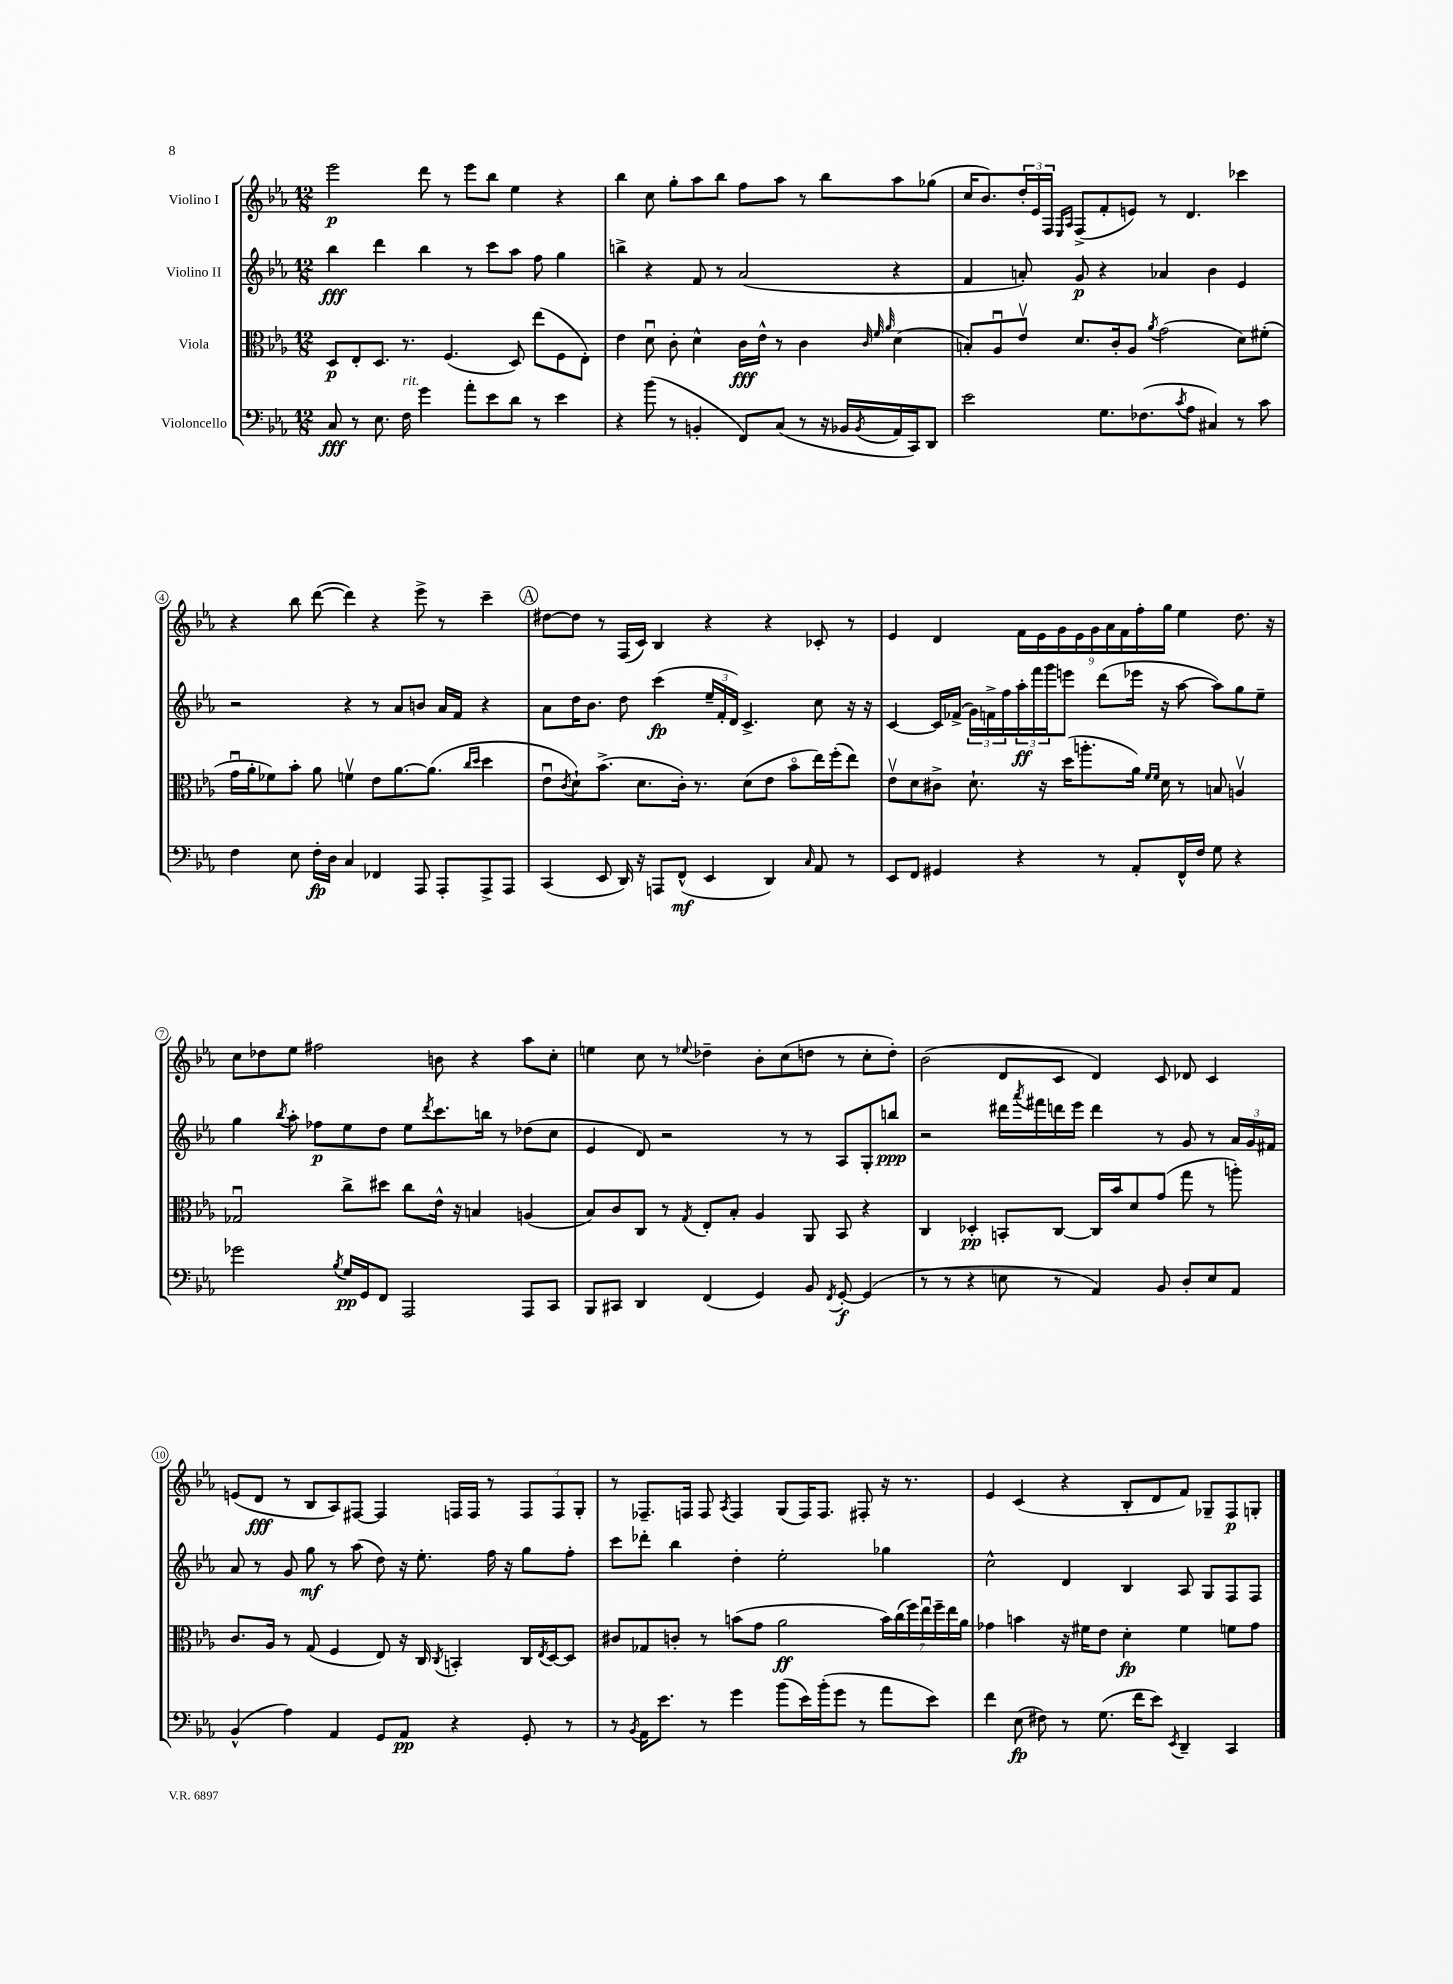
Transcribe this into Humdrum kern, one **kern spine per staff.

**kern	**kern	**kern	**kern
*staff4	*staff3	*staff2	*staff1
*clefF4	*clefC3	*clefG2	*clefG2
*k[b-e-a-]	*k[b-e-a-]	*k[b-e-a-]	*k[b-e-a-]
*M12/8	*M12/8	*M12/8	*M12/8
8C/	8D/L	4bb-\	2eee-\
8r	8E-'/	.	.
8.E-\	8.D/J	4ddd\	.
16F\	8.r	.	.
4g\	.	4bb-\	8ddd\
.	(4.F/	.	8r
8a-'\L	.	8r	8eee-\L
8e-\	.	8ccc\L	8bb-\J
8d\J	8D/)	8aa-\J	4ee-\
8r	(8ee-\L	8ff\	.
4e-\	8F\	4gg\	4r
.	8E-'\J)	.	.
=	=	=	=
4r	4e-\	4bb^\	4bb-\
(8b-\	8du\	4r	8cc\
8r	8c'\	.	8gg'\L
4BB'/	4d^^\	8f/	8aa-\
.	.	8r	8bb-\J
8FF/L)	16c\LL	(2a-/	8ff\L
.	16e-^^\JJ	.	.
(8C/J	8r	.	8aa-\J
8r	4c\	.	8r
16r	.	.	8bb-\L
16BB-/LL	.	.	.
.	32qqc/	.	.
.	32qqf/	.	.
8qBB-/	32qqa-/	.	.
16AA-/	(4d\	4r	8aa-\
16CC/J)	.	.	.
8DD/J	.	.	(8gg-\J
=	=	=	=
2e-\	8B'/L)	4f/	16cc/LK
.	.	.	8.b-/)
.	8A-u/	.	.
.	8e-v/J	8a'/)	24dd'/L
.	.	.	24e-/
.	.	.	24F/JJ
.	.	.	16qqE-/LL
.	.	.	16qqA-/JJ
.	8.d/L	8g/	(8F^/L
8.G\L	.	4r	8f'/
.	16c'/k	.	.
.	8A-/J	.	8e/J)
(8.F-\	.	.	.
.	8qa-/	.	.
.	(2g\	4a-/	8r
8qc/	.	.	.
8A-\J	.	.	4.d/
4C#/)	.	4b-\	.
8r	8d\L)	4e-/	4ccc-\
8c\	(8f#'\J	.	.
=	=	=	=
4F\	16gu\LL	2r	4r
.	16a-'\J	.	.
.	8f-\)	.	.
8E-\	8b-'\J	.	8bb-\
16F'\LL	8a-\	.	([8ddd\
16D\JJ	.	.	.
4C/	4fv\	4r	4ddd\])
4FF-/	8e-\L	8r	4r
.	[8.a-\	8a-/L	.
8AAA-/	.	8b/J	8eee-^\
.	(8.a-\]J	.	.
8AAA-'/L	.	16a-/LL	8r
.	.	16f/JJ	.
.	16qqcc/LL	.	.
.	16qqdd/JJ	.	.
8AAA-^/	4dd\	4r	4ccc~\
8AAA-/J	.	.	.
=	=	=	=
(4CC/	8e-u\L	8a-\L	[8dd#\L
.	8qc/	.	.
.	8d`\)	16dd\K	8dd#\]J
.	.	8.b-\J	.
8EE-/	(8.b-^\J	.	8r
16DD/)	.	8dd\	(16F/LL
16r	8.d\L	.	16c/JJ)
8AAA/L	.	(4ccc\	4B-/
(8FF^^/J	16c'\Jk)	.	.
.	8.r	.	.
4EE-/	.	24ee-~/LL	4r
.	.	24f'/	.
.	.	24d/JJ)	.
.	(8d\L	4.c^/	.
4DD/)	8e-\J	.	4r
.	8b-o\L	.	.
16qqC/	.	.	.
8AA-/	16ee-\L)	8cc\	8c-'/
.	(16ff'\J	.	.
8r	8ee-\J)	16r	8r
.	.	16r	.
=	=	=	=
8EE-/L	8e-v\L	[4c/	4e-/
8FF/J	8d\	.	.
4GG#/	8c#^\J	16c/]LL	4d/
.	.	(16f-^/JJ	.
.	8.d`\	24g\LL)	.
.	.	24f^\	.
.	.	24ff\	.
4r	.	24aa-'\	18f\LL
.	.	24fff\	.
.	.	.	18e-\
.	16r	.	.
.	.	24ggg\J	.
.	.	.	18g\
.	(16dd\LK	8eee\J	.
.	.	.	18e-\
.	8.aa'\	.	.
.	.	.	18g\
8r	.	(8ddd\L	.
.	.	.	18a-\
.	.	.	18f\
8AA-'/L	16a-\Jk)	16eee-\Jk	.
.	.	.	18ff'\
.	16qqf/LL	.	.
.	16qqf/JJ	.	.
.	16d\	16r	.
.	.	.	18gg\JJ
16FF^^/L	8r	[8aa-\	4ee-\
16F/JJ	.	.	.
8G\	8B/	8aa-\]L)	.
4r	4Av/	8gg\	8.dd\
.	.	8ee-~\J	.
.	.	.	16r
=	=	=	=
2g-\	2G-u/	4gg\	8cc\L
.	.	.	8dd-\
.	.	8qbb-/	.
.	.	8aa-'\	8ee-\J
.	.	8ff-\L	2ff#\
8qB-/	.	.	.
16G/LL	8cc^\L	8ee-\	.
16GG/J	.	.	.
8FF/J	8dd#\J	8dd\J	.
2AAA-/	8cc\L	8ee-\L	.
.	.	8qddd/	.
.	16e-^^\Jk	8.ccc\	8b\
.	16r	.	.
.	4B/	.	4r
.	.	16bb\Jk	.
.	.	8r	.
8AAA-/L	(4A/	(8dd-\L	8aa-\L
8CC/J	.	8cc\J	8cc'\J
=	=	=	=
8BBB-/L	8B-/L)	4e-/	4ee\
8CC#/J	8c/	.	.
4DD/	8C/J	8d/)	8cc\
.	8r	2r	8r
.	8qG/	.	8qqee-/
(4FF/	8E-'/L	.	4dd-~\
.	8B-'/J	.	.
4GG/)	4A-/	.	8b-'\L
.	.	8r	(8cc\
8BB-/	8AA-/	8r	8dd\J
8qFF/	.	.	.
[8GG'/	8BB-/	8A-/L	8r
(4GG/]	4r	8G'/	8cc'\L
.	.	8bb/J	8dd'\J)
=	=	=	=
8r	4C/	2r	(2b-\
8r	.	.	.
4r	4D-'/	.	.
8E\	8BB'/L	16ddd#\LL	8d/L
.	.	8qaaa-/	.
.	.	16fff#\	.
8r	[8C/J	16ddd\	8c/J
.	.	16eee-\JJ	.
4AA-/)	16C/]LL	4ddd\	4d/)
.	16b-/J	.	.
.	8d/	.	.
8BB-/	(8g/J	8r	8c/
8D'/L	8gg\	8g/	8d-/
8E/	8r	8r	4c/
8AA-/J	8aa'\)	24a-/LL	.
.	.	24g/	.
.	.	24f#/JJ	.
=	=	=	=
(4BB-^^/	8.c/L	8a-/	(8e/L
.	.	8r	8d/J
.	16A-/Jk	.	.
4A-\)	8r	8g/	8r
.	(8G/	8gg\	8B-/L
4AA-/	4F/	8r	8A-/)
.	.	(8aa-\	[8F#/J
8GG/L	8E-/)	8dd\)	4F#/]
8AA-/J	16r	16r	.
.	16C/	8.ee-'\	.
.	8qC/	.	.
4r	4BB'/	.	16F/LL
.	.	.	16F/JJ
.	.	16ff\	8r
.	.	16r	.
8GG'/	16C/LL	8gg\L	12F/L
.	8qE-/	.	.
.	[16D/J	.	.
.	.	.	12F/
8r	8D/]J	8ff'\J	.
.	.	.	12G'/J
=	=	=	=
8r	8c#/L	8ccc\L	8r
8qBB-/	.	.	.
16AA-\LK	8G-/	8ddd-'\J	8.F-~/L
8.e-\J	.	.	.
.	8c'/J	4bb-\	.
.	.	.	16F/Jk
8r	8r	.	8F/
.	.	.	8qA-/
4g\	(8b\L	4dd'\	4F/
.	8g\J	.	.
(8b-\L	2a-\	2ee-'\	(8G/L
16e-\L)	.	.	16F/K)
(16b-'\J	.	.	8.F/J
8g\J	.	.	.
8r	.	.	8F#'/
8a-\L	28b\LL)	4gg-\	16r
.	(28cc\	.	.
.	.	.	8.r
.	28ff\)	.	.
.	28ee-u\	.	.
8e-\J)	.	.	.
.	28ff~\	.	.
.	28ee-\	.	.
.	28a-\JJ	.	.
=	=	=	=
4f\	4g-\	2cc^^\	4e-/
(8E-\	4b\	.	(4c/
8F#\)	.	.	.
8r	16r	4d/	4r
.	16f#\LK	.	.
(8.G\	8e-\J	.	.
.	4d'\	4B-/	8B-'/L
16f\LK	.	.	.
8e-\J)	.	.	8d/
8qEE-/	.	.	.
4DD~/	4f#\	8A-/	8f/J)
.	.	8G/L	8G-~/L
4CC/	8f\L	8F/	8F/
.	8g-\J	8F/J	8G'/J
==	==	==	==
*-	*-	*-	*-
